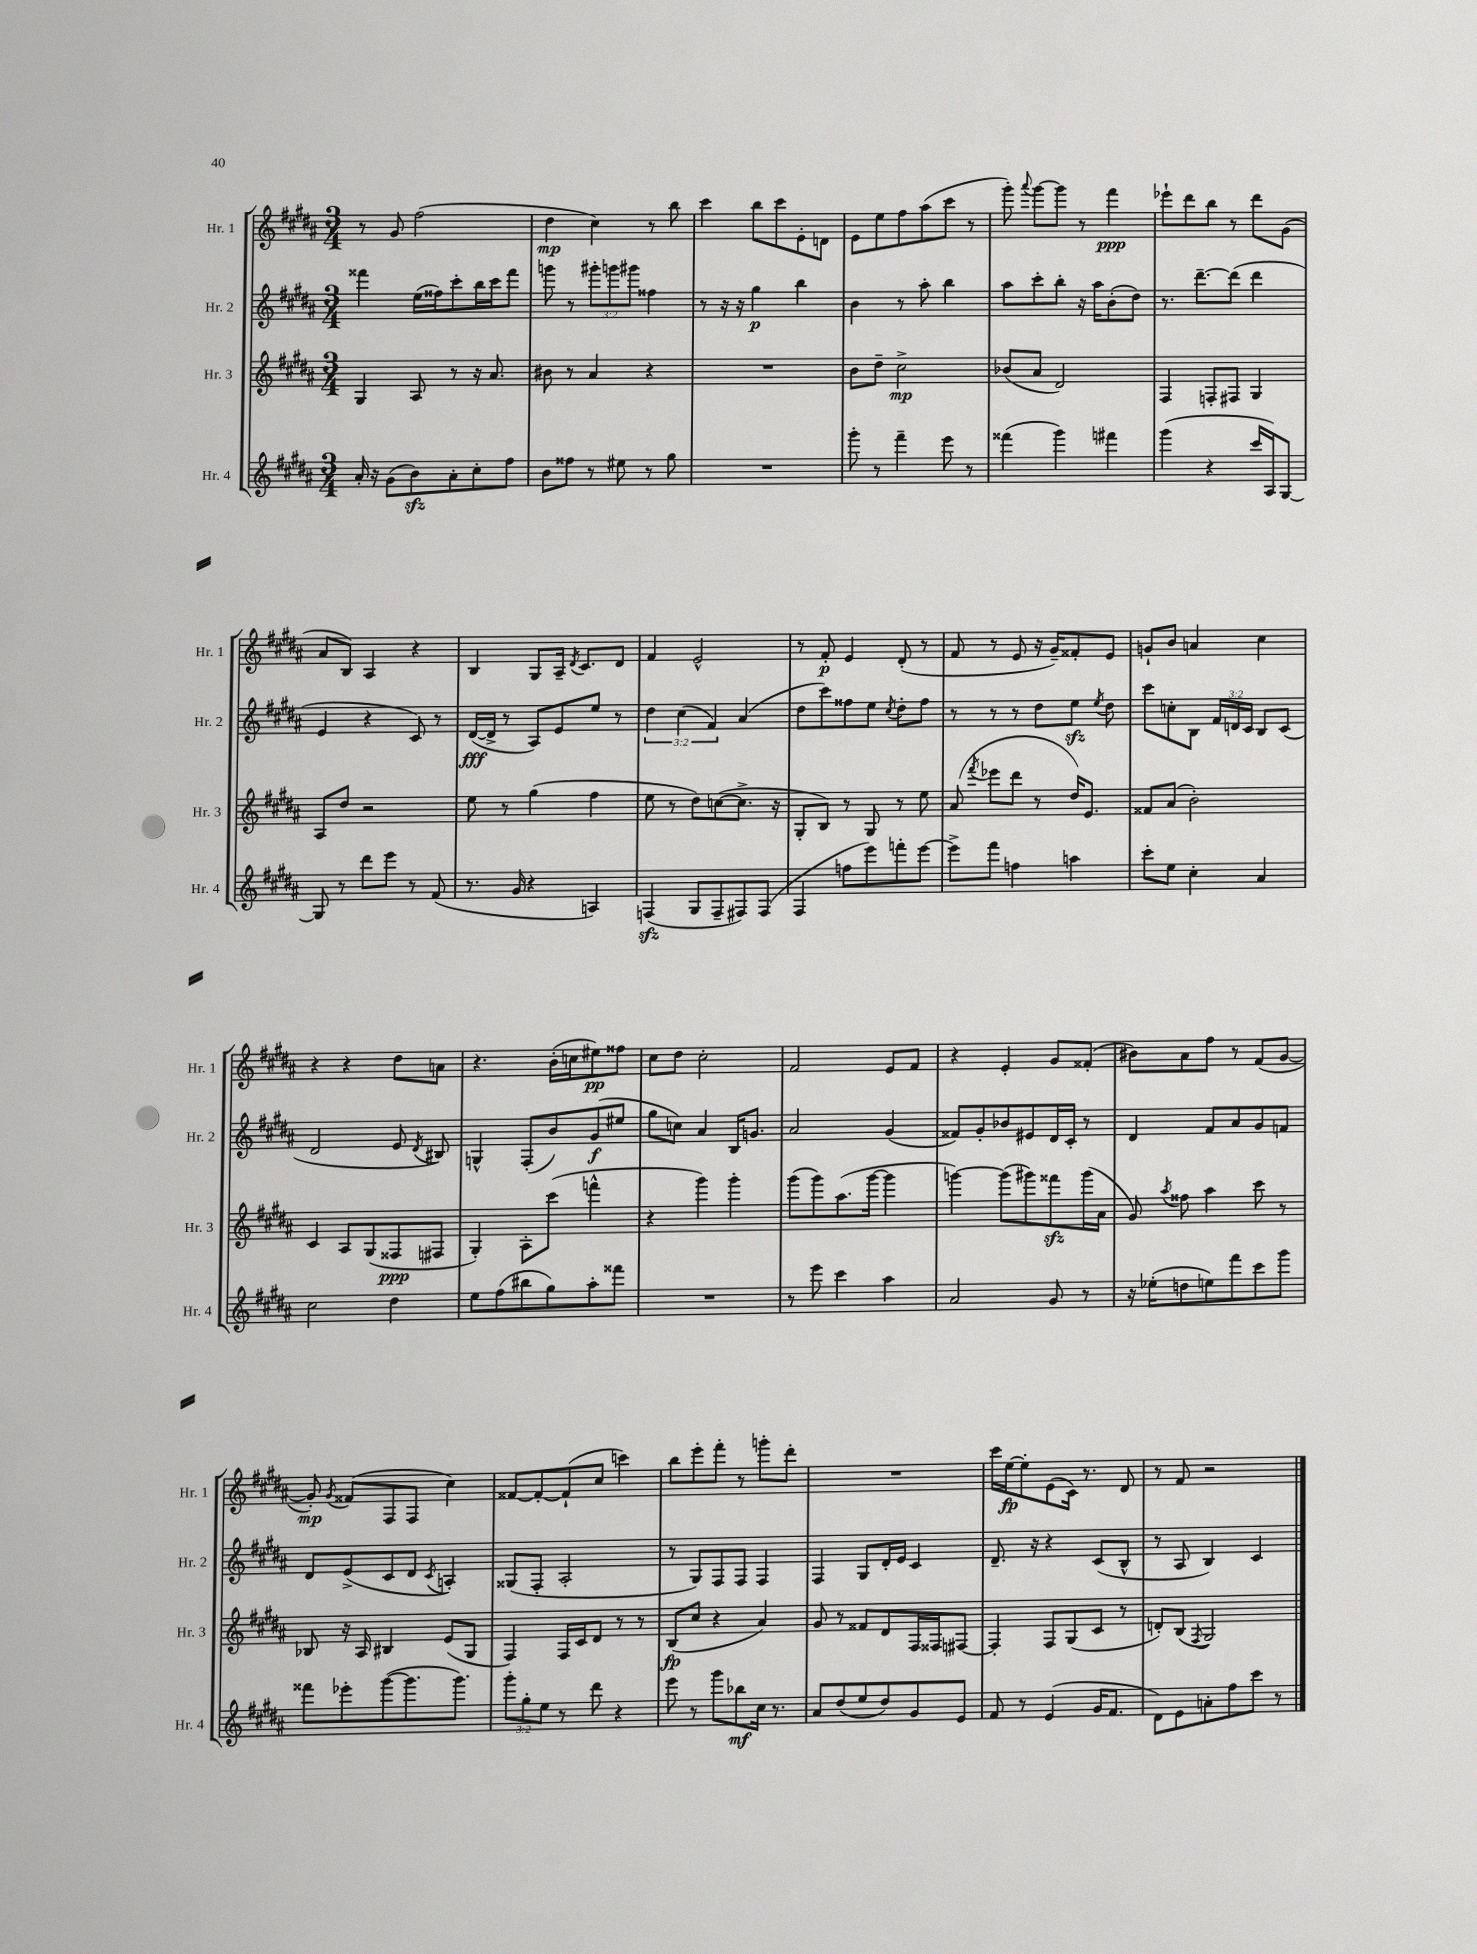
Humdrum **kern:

**kern	**kern	**kern	**kern
*staff4	*staff3	*staff2	*staff1
*clefG2	*clefG2	*clefG2	*clefG2
*k[f#c#g#d#a#]	*k[f#c#g#d#a#]	*k[f#c#g#d#a#]	*k[f#c#g#d#a#]
*M3/4	*M3/4	*M3/4	*M3/4
16a#'/	4G#/	4fff##\	8r
16r	.	.	.
(8g#\L	.	.	8g#/
8b\)	8A#/	(16ee\LL	(2ff#\
.	.	16ff##\J)	.
8a#'\	8r	8ccc#'\	.
8cc#'\	16r	16bb\L	.
.	8.a#/	16ccc#\J	.
8ff#\J	.	8fff##\J	.
=	=	=	=
8b\L	8b#\	8ggg\	4dd#\
8ff##\J	8r	8r	.
8r	4a#/	12ggg#'\L	4cc#\)
.	.	12ggg\	.
8ee#\	.	.	.
.	.	12ggg#\J	.
8r	4r	4ff##\	8r
8gg#\	.	.	8bb\
=	=	=	=
2.r	2.r	8r	4ccc#\
.	.	16r	.
.	.	16r	.
.	.	4gg#\	8bb\L
.	.	.	8ccc#\
.	.	4bb\	8e'\
.	.	.	8d\J
=	=	=	=
8ggg#'\	8b\L	4b\	8e\L
8r	8dd#~\J	.	8ee\
4fff#~\	2cc#^\	8r	8ff#\
.	.	8aa#'\	(8aa#\
8eee\	.	4bb\	8ccc#\J
8r	.	.	8r
=	=	=	=
(4fff##\	(8b-/L	8aa#\L	8ggg#'\)
.	.	.	8qqaaa#/
.	8a#/J	8ccc#'\	[8ggg#\L
4ggg#\)	2d#/)	8bb'\J	8ggg#\]J
.	.	16r	8r
.	.	16aa#\LK	.
4fff#\	.	(8b'\	4fff#\
.	.	8dd#\J)	.
=	=	=	=
(4ggg#\	4F#/	8.r	8eee-`\L
.	.	.	8ddd#\
.	.	[8.ddd#~\L	.
4r	8F'/L	.	8bb\J
.	8F#/J	(8ddd#\]J	8r
16ccc#/LL	4G#/	4ddd#\	8ddd#\L
16A#/J)	.	.	.
[8G#/J	.	.	(8g#\J
=	=	=	=
8G#/]	8A#/L	4e/	8a#/L
8r	8dd#/J	.	8B/J)
8ddd#\L	2r	4r	4A#/
8eee\J	.	.	.
8r	.	8c#/)	4r
(8f#/	.	8r	.
=	=	=	=
8.r	8ee\	([16d#/LL	4B/
.	.	16d#^/]JJ	.
.	8r	8r	.
16g#/	.	.	.
4r	(4gg#\	8A#/L)	8G#/L
.	.	8e/	16A#~/Jk
.	.	.	8qd#/
.	.	.	8.c#/L
4A/)	4ff#\	8ee/J	.
.	.	8r	8d#/J
=	=	=	=
(4F/	8ee\	6dd#\	4f#/
.	8r	.	.
.	.	(6cc#\	.
8G#/L	8dd#\L)	.	2e^^/
.	.	6f#/)	.
8F~/	([8cc\	.	.
8F#/)	8.cc^\]J	(4a#/	.
(8F#/J	.	.	.
.	16r	.	.
=	=	=	=
4F#/	8G#'/L	8dd#\L	8r
.	8B/J)	8ccc#\)	8f#'/
8ff\L	8r	8ff##\	4e/
8eee\)	8G#/	8ee\J	.
.	.	8qcc#/	.
8fff'\	8r	8dd#'\L	(8d#'/
[8eee\J	8ee\	8ff##\J	8r
=	=	=	=
8eee^\]L	(8a#/	8r	8f#/
.	8qfff#/	.	.
8fff#\J	8eee-\L	8r	8r
4ff\	8ddd#\J	8r	8e/
.	8r	8dd#\L	16r
.	.	.	16g#~/LK)
4aa\	16dd#/LK)	8ee\J	8f##'/
.	8.e/J	.	.
.	.	8qee/	.
.	.	8dd#\	8e/J
=	=	=	=
8ccc#'\L	8f##/L	8ccc#\L	8g`/L
8ee\J	(8a#/J	8cc'\	8b/J
4cc#'\	2b'\)	8B\J	4a/
.	.	24f#/LL	.
.	.	24d/	.
.	.	24c#/JJ	.
4a#/	.	8B/L	4cc#\
.	.	(8c#/J	.
=	=	=	=
2cc#\	4c#/	2d#/	4r
.	8A#/L	.	4r
.	(8G#/	.	.
4dd#\	8F##/	8e/	8dd#\L
.	.	8qd#/	.
.	8F#/J	8B#/)	8a\J
=	=	=	=
8ee\L	4G#'/)	4G^^/	4.r
(8ff#\	.	.	.
8bb#\	8A#'\L	(8F#'/L	.
8gg#\)	(8ccc#\J	8b/)	(16b'\LL
.	.	.	16cc\J
8aa#'\	4fff^^\	(8g#/	8ee#\)
8fff##\J	.	8ee#/J	8ff##\J
=	=	=	=
2.r	4r	8gg#\L	8cc#\L
.	.	8cc\J)	8dd#\J
.	4ggg#\)	4a#/	2cc#'\
.	4ggg#'\	16B/LK	.
.	.	8.g/J	.
=	=	=	=
8r	(8ggg#\L	2a#/	2f#/
8eee\	8ggg#\)	.	.
4ccc#\	(8.aa#\	.	.
.	[16ggg#\Jk	.	.
4aa#\	4ggg#\]	(4g#/	8e/L
.	.	.	8f#/J
=	=	=	=
2a#/	[4ggg\)	8f##/L)	4r
.	.	8g#'/	.
.	(8ggg\]L	8b-/	4e'/
.	8ggg#\)	8e#/	.
8g#/	8fff##\	16d#/L	8g#/L
.	.	16c#'/JJ	.
8r	(16ggg#\L	8r	(8f##'/J
.	16a#\JJ	.	.
=	=	=	=
16r	8g#/)	4d#/	8b#\L)
(16ee-'\LK	.	.	.
.	8qaa#/	.	.
8dd\	8ff##\	.	8a#\
8ee\)	4aa#\	8f#/L	8ff#\J
8fff#\	.	8a#/	8r
8ccc#\	8ccc#\	8g#/	(8f#/L
8ggg#\J	8r	8f/J	[8g#/J
=	=	=	=
8fff##\L	8B-/	8d#/L	8g#'/])
.	.	.	8qg#/
8eee-'\	16r	(8e^/	(8f##/L
.	16A#/	.	.
([8ggg#\	4B#/	8c#/	8F#/
8.ggg#\]	.	8d#/J	8F#/J
.	.	8qc#/	.
.	(8e/L	4A'/)	4cc#\)
8.ggg#\J)	.	.	.
.	8G#/J	.	.
=	=	=	=
12ggg#'\L	4F#/)	(8G##/L	[8f##/L
12gg#'\	.	.	.
.	.	8F#'/J	8f##'/_
12ee\J	.	.	.
8r	16F#/LL	2A#'/	(8f##`/]
.	16c#/J	.	.
8ddd#\	8d#/J	.	8cc#/J
4r	8r	.	4ccc\)
.	8r	.	.
=	=	=	=
8eee\	(8B/L	8r	8bb\L
8r	8cc#/J	8G#/L)	8eee'\
8ggg#\L	4r	8F#/	8fff#'\J
8bb-\	.	8F#/J	8r
16cc#\Jk	4a#/)	4F#/	8ggg'\L
8.r	.	.	.
.	.	.	8ddd#'\J
=	=	=	=
8a#/L	8g#/	4F#/	2.r
(8dd#/	8r	.	.
8ee/	8f##/L	8G#/L	.
8dd#/)	8d#/	16d#'/L	.
.	.	16e/JJ	.
8g#/	16F#/L	4c#/	.
.	16F##/J	.	.
8e/J	[8F#/J	.	.
=	=	=	=
8f#/	4F#'/]	8.d#~/	16ccc#\LL
.	.	.	[16ee\J
8r	.	.	8ee'\]
.	.	16r	.
(4e/	8F#/L	4r	(8e\
.	(8G#/	.	16c#\Jk)
.	.	.	8.r
16g#/LK	8c#/J	(8c#/L	.
8.f#/J	.	.	.
.	8r	8B^^/J	8d#/
=	=	=	=
8d#\L)	8d'/L)	8r	8r
8e\	(8B/J	8A#/	8f#/
.	8qF#/	.	.
8a'\	2G#/)	4B/)	2r
8ff#\	.	.	.
8ccc#\J	.	4c#/	.
8r	.	.	.
==	==	==	==
*-	*-	*-	*-
